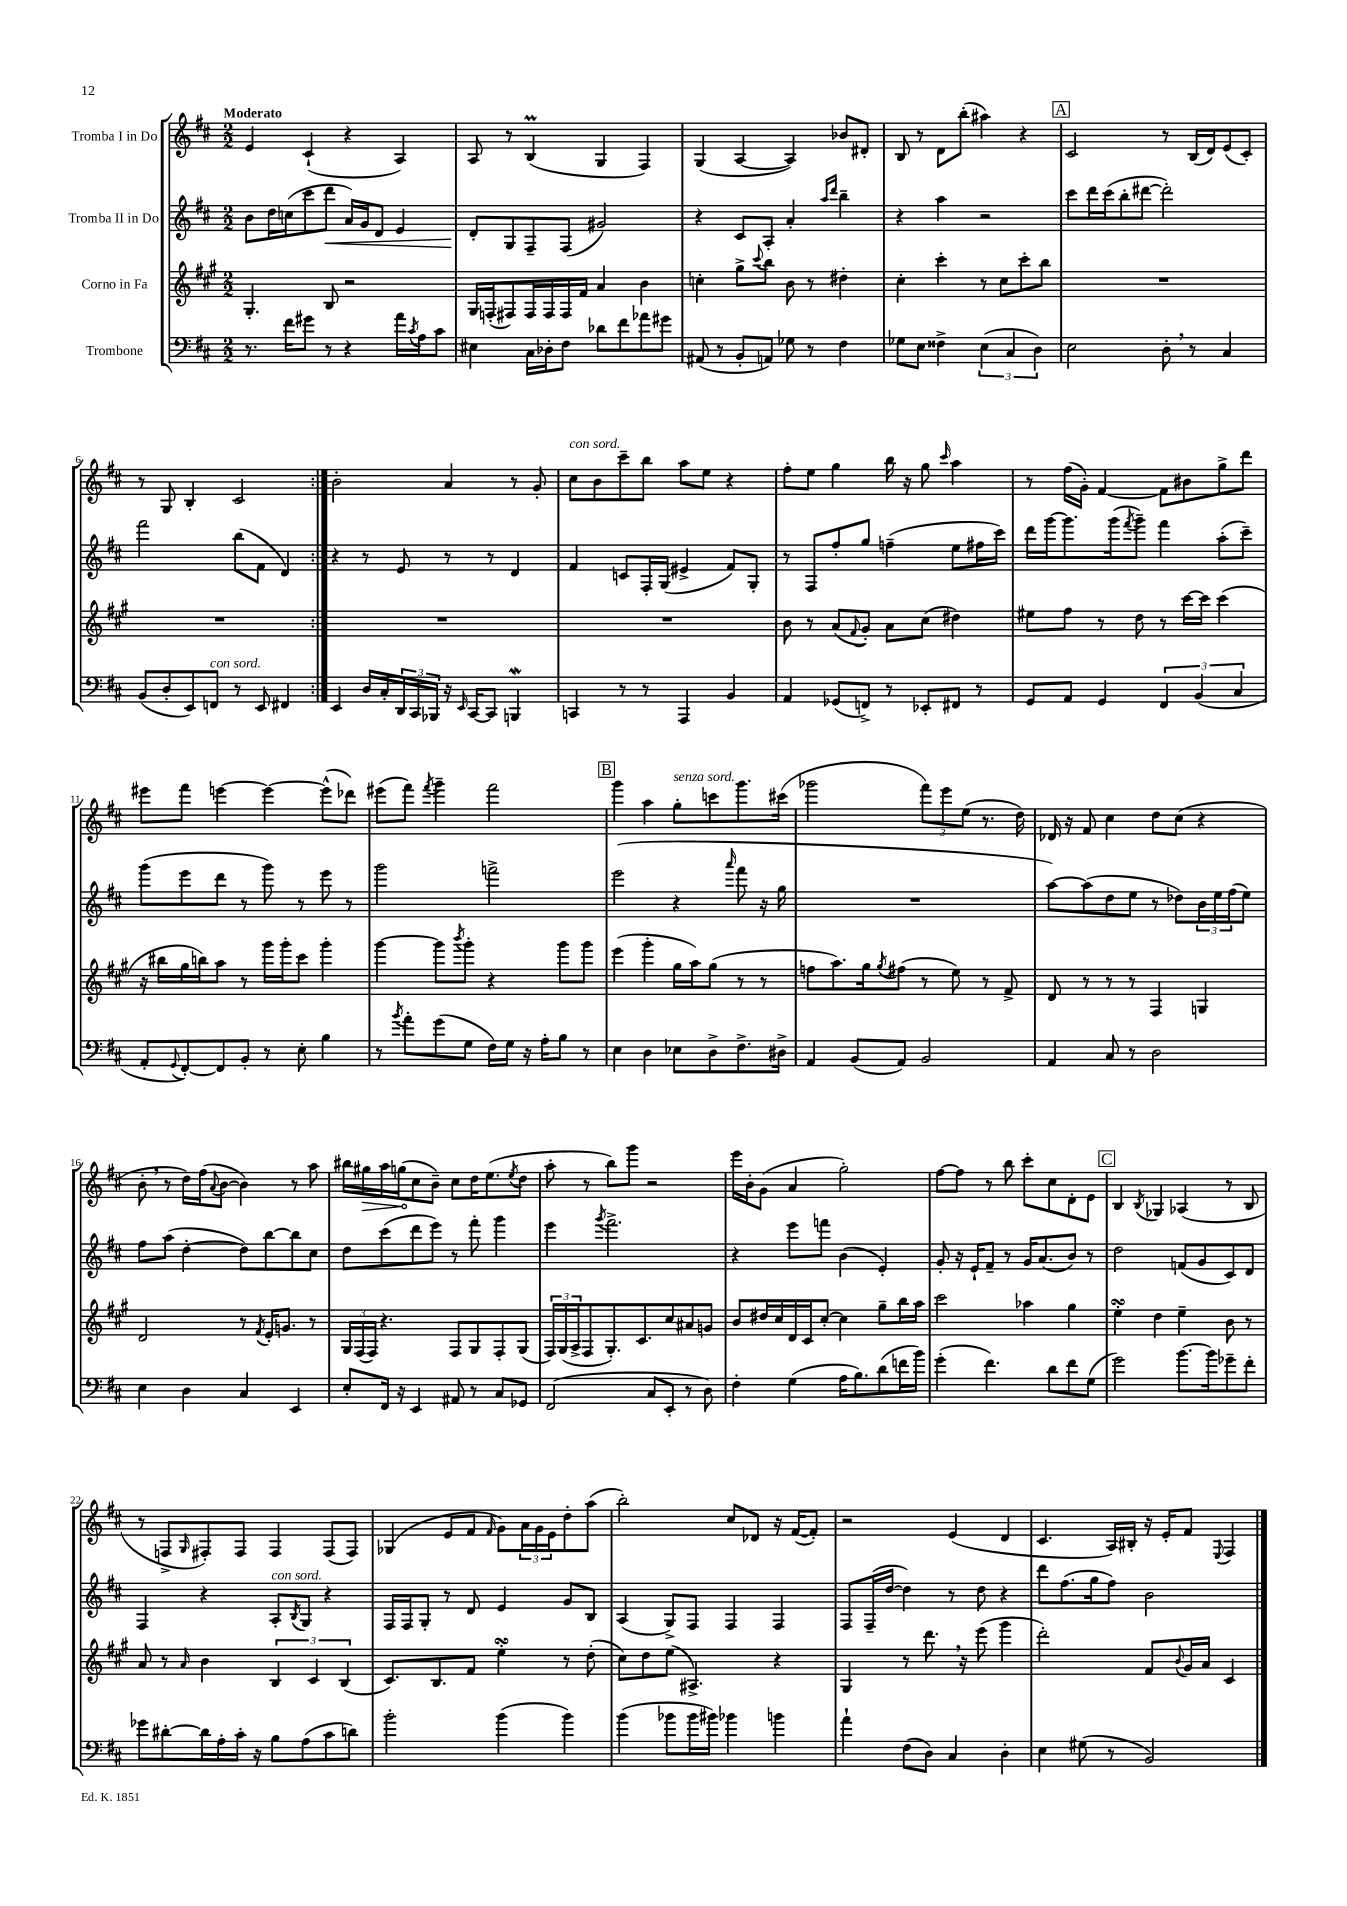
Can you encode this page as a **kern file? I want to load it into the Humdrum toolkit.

**kern	**kern	**kern	**dynam	**kern	**dynam
*part4	*part3	*part2	*part2	*part1	*part1
*staff4	*staff3	*staff2	*staff2	*staff1	*staff1
*I"Trombone	*I"Corno in Fa	*I"Tromba II in Do	*	*I"Tromba I in Do	*
*clefF4	*clefG2	*clefG2	*	*clefG2	*
*k[f#c#]	*k[f#c#g#]	*k[f#c#]	*	*k[f#c#]	*
*M2/2	*M2/2	*M2/2	*	*M2/2	*
=1	=1	=1	=1	=1	=1
!	!	!	!	!LO:TX:a:B:t=Moderato	!
8.r	4.G#'/	8b\L	.	4e/	.
.	.	16dd\L	.	.	.
16f#\KL	.	(16ccn\J	.	.	.
8g#X\J	.	8ccc#\	.	(4c#`/	.
!	!	!	!LO:HP:b	!	!
8r	8B/	8ddd\J	<	.	.
4r	2r	16a/LL)	.	4r	.
.	.	16g/J	.	.	.
.	.	8d/J	.	.	.
16a\LL	.	4e/	.	4A/)	.
8qc#/	.	.	.	.	.
16A\J	.	.	.	.	.
8c#\J	.	.	.	.	.
=2	=2	=2	=2	=2	=2
4E#X\	16G#/LL	8d'/L	.	8A/	.
.	(16Fn'/J	.	.	.	.
.	8F#X/)	8G/	[	8r	.
16C#\LL	16F#/L	8F#~/	.	(4BM/	.
16D-X'\J	16F#/	.	.	.	.
8F#\J	16F#/	(8F#/J	.	.	.
.	16f#/JJ	.	.	.	.
8d-X\L	4a/	2g#X/)	.	4G/	.
8f#\	.	.	.	.	.
8a-X\	4b\	.	.	4F#/)	.
8g#X\J	.	.	.	.	.
=3	=3	=3	=3	=3	=3
(8AA#X/	4ccn'\	4r	.	(4G/	.
8r	.	.	.	.	.
8BB'/L	8gg#^\L	8c#/L	.	[4A/	.
.	8qqccc#/	.	.	.	.
8AAn/J)	8bb\J	8A'/J	.	.	.
8G-X\	8b\	4a'/	.	4A/])	.
8r	8r	.	.	.	.
.	.	16qqaa/LL	.	.	.
.	.	16qqddd/JJ	.	.	.
4F#\	4dd#X'\	4bb~\	.	8b-X/L	.
.	.	.	.	8d#X'/J	.
=4	=4	=4	=4	=4	=4
8G-X\L	4cc#'\	4r	.	8B/	.
8E\J	.	.	.	8r	.
4F##X^\	4ccc#'\	4aa\	.	8d\L	.
.	.	.	.	(8bb'\J	.
(6E\	8r	2r	.	4aa#X\)	.
.	8cc#\L	.	.	.	.
6C#/	.	.	.	.	.
.	8ccc#'\	.	.	4r	.
6D\)	.	.	.	.	.
.	8bb\J	.	.	.	.
!!LO:REH:place=s1:t=A
=5	=5	=5	=5	=5	=5
2E\	1r	8ccc#\L	.	2c#/	.
.	.	16ddd\L	.	.	.
.	.	(16ccc#\J	.	.	.
.	.	8bb'\	.	.	.
.	.	[8ddd#X\J	.	.	.
8D',\	.	2ddd#'\])	.	8r	.
8r	.	.	.	(16B/LL	.
.	.	.	.	16d/J)	.
4C#/	.	.	.	(8e/	.
.	.	.	.	8c#'/J)	.
!!LO:LB:g=z
=6	=6	=6	=6	=6	=6
(8BB/L	1r	2fff#\	.	8r	.
8D'/	.	.	.	8G/	.
8EE/)	.	.	.	4B'/	.
!LO:TX:a:i:t=con sord.	!	!	!	!	!
8FFn/J	.	.	.	.	.
8r	.	(8bb\L	.	2c#/	.
8EE/	.	8f#\J	.	.	.
4FF#X/	.	4d/)	.	.	.
=7:|!	=7:|!	=7:|!	=7:|!	=7:|!	=7:|!
4EE/	1r	4r	.	2b'\	.
16D/LL	.	8r	.	.	.
16C#'/	.	.	.	.	.
24DD/	.	8e/	.	.	.
24CC#/	.	.	.	.	.
24BBB-X/JJ	.	.	.	.	.
16r	.	8r	.	4a/	.
16qqEE/	.	.	.	.	.
[16CC#/KL	.	.	.	.	.
8CC#/J]	.	8r	.	.	.
4BBBnW/	.	4d/	.	8r	.
.	.	.	.	8g'/	.
=8	=8	=8	=8	=8	=8
!	!	!	!	!LO:TX:a:i:t=con sord.	!
4CCn/	1r	4f#/	.	8cc#\L	.
.	.	.	.	8b\	.
8r	.	8cn/L	.	8ccc#~\	.
8r	.	16F#'/L	.	8bb\J	.
.	.	(16G/JJ	.	.	.
4AAA/	.	4e#X^/	.	8aa\L	.
.	.	.	.	8ee\J	.
4BB/	.	8f#/L)	.	4r	.
.	.	8G'/J	.	.	.
=9	=9	=9	=9	=9	=9
4AA/	8b\	8r	.	8ff#'\L	.
.	8r	8F#/L	.	8ee\J	.
(8GG-X/L	(8a/L	8ff#'/	.	4gg\	.
.	8qqf#/	.	.	.	.
8FFn^/J)	8g#'/J)	8gg/J	.	.	.
8r	8a\L	(4ffn~\	.	16bb\	.
.	.	.	.	16r	.
8EE-X'/L	(8cc#\J	.	.	8gg\	.
.	.	.	.	16qqccc#/	.
8FF#X/J	4dd#X\)	8ee\L	.	4aa\	.
8r	.	16ff#X\L	.	.	.
.	.	16ccc#\JJ)	.	.	.
=10	=10	=10	=10	=10	=10
8GG/L	8ee#X\L	16ddd\LL	.	8r	.
.	.	[16ggg\J	.	.	.
8AA/J	8ff#\J	8.ggg\]	.	(16ff#\LL	.
.	.	.	.	16g'\JJ)	.
4GG/	8r	.	.	[4f#/	.
.	.	(16ggg\k	.	.	.
.	.	8qfff#/	.	.	.
.	8dd\	8ggg~\J)	.	.	.
6FF#/	8r	4fff#\	.	8f#\L]	.
.	[16ccc#\LL	.	.	8b#X\	.
(6BB/	.	.	.	.	.
.	16ccc#\JJ]	.	.	.	.
.	(4ccc#\	(8aa'\L	.	8gg^\	.
6C#/	.	.	.	.	.
.	.	8ccc#~\J)	.	8ddd\J	.
!!LO:LB:g=z
=11	=11	=11	=11	=11	=11
8AA'/L	16r	(8ggg\L	.	8eee#X\L	.
.	16bb#X\LL	.	.	.	.
8qqGG/	.	.	.	.	.
[8FF#'/)	16gg#\	8eee\	.	8fff#\J	.
.	16bbn\J)	.	.	.	.
8FF#/]	8aa\J	8ddd\J	.	[4eeen\	.
8BB'/J	8r	8r	.	.	.
8r	16ggg#\LL	8ggg\)	.	4eee\_	.
.	16ggg#'\J	.	.	.	.
8E'\	8ccc#\J	8r	.	.	.
4B\	4ggg#'\	8eee\	.	(8eee^^\L]	.
.	.	8r	.	8ddd-X\J)	.
=12	=12	=12	=12	=12	=12
8r	[4ggg#\	2ggg\	.	(8eee#X\L	.
8qb/	.	.	.	.	.
8a'\L	.	.	.	8fff#\J)	.
.	.	.	.	8qfff#/	.
(8g\	8ggg#\L]	.	.	4ggg~\	.
.	8qbbb/	.	.	.	.
8G\J	8ggg#'\J	.	.	.	.
16F#\LL)	4r	2fffn^\	.	2fff#\	.
16G\JJ	.	.	.	.	.
16r	.	.	.	.	.
16A'\KL	.	.	.	.	.
8B\J	8ggg#\L	.	.	.	.
8r	8ggg#\J	.	.	.	.
!!LO:REH:place=s1:t=B
=13	=13	=13	=13	=13	=13
4E\	(4eee\	(2eee\	.	4ggg\	.
4D\	4ggg#'\	.	.	4aa\	.
!	!	!	!	!LO:TX:a:i:t=senza sord.	!
8E-X\L	16gg#\LL	4r	.	8gg'\L	.
.	16aa\J)	.	.	.	.
8D^\	(8gg#\J	.	.	8cccn\	.
.	.	16qqaaa/	.	.	.
8.F#^\	8r	8fff#\	.	8.ggg\	.
.	8r	16r	.	.	.
16D#X^\Jk	.	16gg\	.	(16ccc#X\Jk	.
=14	=14	=14	=14	=14	=14
4AA/	8ffn\L	1r	.	2ggg-X\	.
.	8.aa\)	.	.	.	.
(8BB/L	.	.	.	.	.
.	16gg#\k	.	.	.	.
.	8qgg#/	.	.	.	.
8AA/J)	(8ff#X\J	.	.	.	.
2BB/	8r	.	.	12fff#\L)	.
.	.	.	.	12eee\	.
.	8ee\)	.	.	.	.
.	.	.	.	(12ee\J	.
.	8r	.	.	8.r	.
.	8f#^/	.	.	.	.
.	.	.	.	16dd\)	.
=15	=15	=15	=15	=15	=15
4AA/	8d/	[8aa\L)	.	16d-X/	.
.	.	.	.	16r	.
.	8r	(8aa\]	.	8f#/	.
8C#/	8r	8dd\	.	4cc#\	.
8r	8r	8ee\J	.	.	.
2D\	4F#/	8r	.	8dd\L	.
.	.	8dd-X\L)	.	(8cc#\J	.
.	4Gn/	24b\L	.	4r	.
.	.	24ee\	.	.	.
.	.	(24ff#\J	.	.	.
.	.	8ee\J)	.	.	.
!!LO:LB:g=z
=16	=16	=16	=16	=16	=16
4E\	2d/	8ff#\L	.	8b',\	.
.	.	(8aa\J	.	8r	.
4D\	.	[4dd'\	.	16dd\LL)	.
.	.	.	.	(16ff#\J	.
.	.	.	.	8qqa/	.
.	.	.	.	[8b\J	.
4C#/	8r	8dd\L])	.	4b\])	.
.	8qf#/	.	.	.	.
.	16e'/KL	[8bb\	.	.	.
.	8.gn/J	.	.	.	.
4EE/	.	8bb\]	.	8r	.
.	8r	8cc#\J	.	8aa\	.
=17	=17	=17	=17	=17	=17
8E'/L	24G#/LL	8dd\L	.	16bb#X\LL	.
.	(24F#/	.	.	.	.
!	!	!	!	!	!LO:HP:b
.	.	.	.	16gg#X\	>
.	24F#/JJ)	.	.	.	.
16FF#/Jk	4.r	(8ccc#\	.	16aa\	.
16r	.	.	.	(16ggn\J	.
4EE/	.	8ddd\	.	8cc#\	]
.	.	8eee\J)	.	8b~\J)	.
8AA#X/	8F#/L	8r	.	8cc#\L	.
8r	8G#/	8fff#'\	.	16dd\K	.
.	.	.	.	(8.ee\	.
8C#/L	8F#'/	4ggg\	.	.	.
.	.	.	.	8qee/	.
8GG-X/J	(8G#/J	.	.	8dd\J	.
=18	=18	=18	=18	=18	=18
(2FF#/	24F#/LL)	4eee\	.	8aa'\	.
.	(24G#/	.	.	.	.
.	24A^/J	.	.	.	.
.	8F#/	.	.	8r	.
.	.	8qggg/	.	.	.
.	8.G#'/)	2.fff#^\	.	8bb\L)	.
.	.	.	.	8ggg\J	.
.	8.c#/	.	.	.	.
8C#/L	.	.	.	2r	.
8EE'/J	8cc#/	.	.	.	.
8r	8a#X/	.	.	.	.
8D\)	8gn/J	.	.	.	.
=19	=19	=19	=19	=19	=19
4F#'\	8b/L	4r	.	16eee\LL	.
.	.	.	.	16b'\J	.
.	16dd#X/L	.	.	(8g\J	.
.	16cc#/	.	.	.	.
(4G\	16d/	8eee\L	.	4a/	.
.	16c#/J	.	.	.	.
.	[8cc#'/J	8fffn\J	.	.	.
16A\KL	4cc#\]	(4b\	.	2gg'\)	.
8.B\)	.	.	.	.	.
(8d\	8gg#~\L	4e'/)	.	.	.
16fn\L	16bb\L	.	.	.	.
16b\JJ)	16aa\JJ	.	.	.	.
=20	=20	=20	=20	=20	=20
(4g'\	2ccc#\	8g'/	.	[8ff#\L	.
.	.	16r	.	8ff#\J]	.
.	.	16e`/KL	.	.	.
4.f#\)	.	8f#~/J	.	8r	.
.	.	8r	.	8bb\	.
.	4aa-X\	16g/KL	.	8ccc#'\L	.
.	.	(8.a/	.	.	.
8d\L	.	.	.	8cc#\	.
8f#\	4gg#\	8b/J)	.	8d'\	.
(8G\J	.	8r	.	8e\J	.
!!LO:REH:place=s1:t=C
=21	=21	=21	=21	=21	=21
2g\)	4eesSSS'\	2dd\	.	4B/	.
.	.	.	.	8qB/	.
.	4dd\	.	.	4G-X/	.
[8.b\L	4ee~\	(8fn/L	.	(4A-X/	.
.	.	8g/	.	.	.
16b\k]	.	.	.	.	.
8g-X~\	8b\	8c#/)	.	8r	.
8f#'\J	8r	8d/J	.	8B/	.
!!LO:LB:g=z
=22	=22	=22	=22	=22	=22
8g-X\L	8a/	4F#/	.	8r	.
[8d#X'\	8r	.	.	8Fn^/L	.
.	16qqa/	.	.	16qqG/	.
16d#\L]	4b\	4r	.	8F#X'/)	.
16A'\	.	.	.	.	.
16c#'\JJ	.	.	.	8F#/J	.
16r	.	.	.	.	.
!	!	!LO:TX:a:i:t=con sord.	!	!	!
8B\L	6B/	8A'/L	.	4F#/	.
.	.	8qB/	.	.	.
(8A\	.	8G/J	.	.	.
.	6c#/	.	.	.	.
8c#\	.	4r	.	(8F#/L	.
.	(6B/	.	.	.	.
8dn\J)	.	.	.	8F#/J)	.
=23	=23	=23	=23	=23	=23
2b'\	8.c#/L)	16F#/LL	.	(4G-X/	.
.	.	16F#/J	.	.	.
.	.	8G'/J	.	.	.
.	8.B/	.	.	.	.
.	.	8r	.	8e/L	.
.	8f#/J	8d/	.	8f#/J	.
.	.	.	.	16qqf#/	.
(4b\	4eesSSS'\	4e/	.	8g\L)	.
.	.	.	.	24a\L	.
.	.	.	.	24g\	.
.	.	.	.	24e\J	.
4b\)	8r	8g/L	.	8dd'\	.
.	(8dd'\	8B/J	.	(8aa\J	.
=24	=24	=24	=24	=24	=24
(4b\	8cc#\L)	(4A/	.	2bb'\)	.
.	8dd\	.	.	.	.
8b-X\L	(8ee\J	8G^/L)	.	.	.
16b-\L	4.A#X^/)	8F#/J	.	.	.
16b#X\JJ)	.	.	.	.	.
4b-X\	.	4F#/	.	8cc#/L	.
.	.	.	.	8d-X/J	.
4bn\	4r	4F#/	.	16r	.
.	.	.	.	([16f#/KL	.
.	.	.	.	8f#'/J])	.
=25	=25	=25	=25	=25	=25
4a`\	4G#/	8F#/L	.	2r	.
.	.	(16F#~/L	.	.	.
.	.	[16dd/JJ	.	.	.
(8F#\L	8r	4dd\])	.	.	.
8D\J)	8.ddd,\	.	.	.	.
4C#/	.	8r	.	(4e/	.
.	16r	.	.	.	.
.	(8eee\	8dd\	.	.	.
4D'\	4ggg#\	4r	.	4d/	.
=26	=26	=26	=26	=26	=26
4E\	2ddd'\)	8ddd\L	.	4.c#/	.
.	.	(8.ff#\	.	.	.
(8G#X\	.	.	.	.	.
.	.	16gg\k	.	.	.
8r	.	8ff#\J)	.	16A/LL)	.
.	.	.	.	16B#X'/JJ	.
2BB/)	8f#/L	2b\	.	16r	.
.	.	.	.	16e'/KL	.
.	8qqb/	.	.	.	.
.	16g#/L	.	.	8f#/J	.
.	16a/JJ	.	.	.	.
.	.	.	.	8qqE/	.
.	4c#/	.	.	4F#/	.
==	==	==	==	==	==
*-	*-	*-	*-	*-	*-
